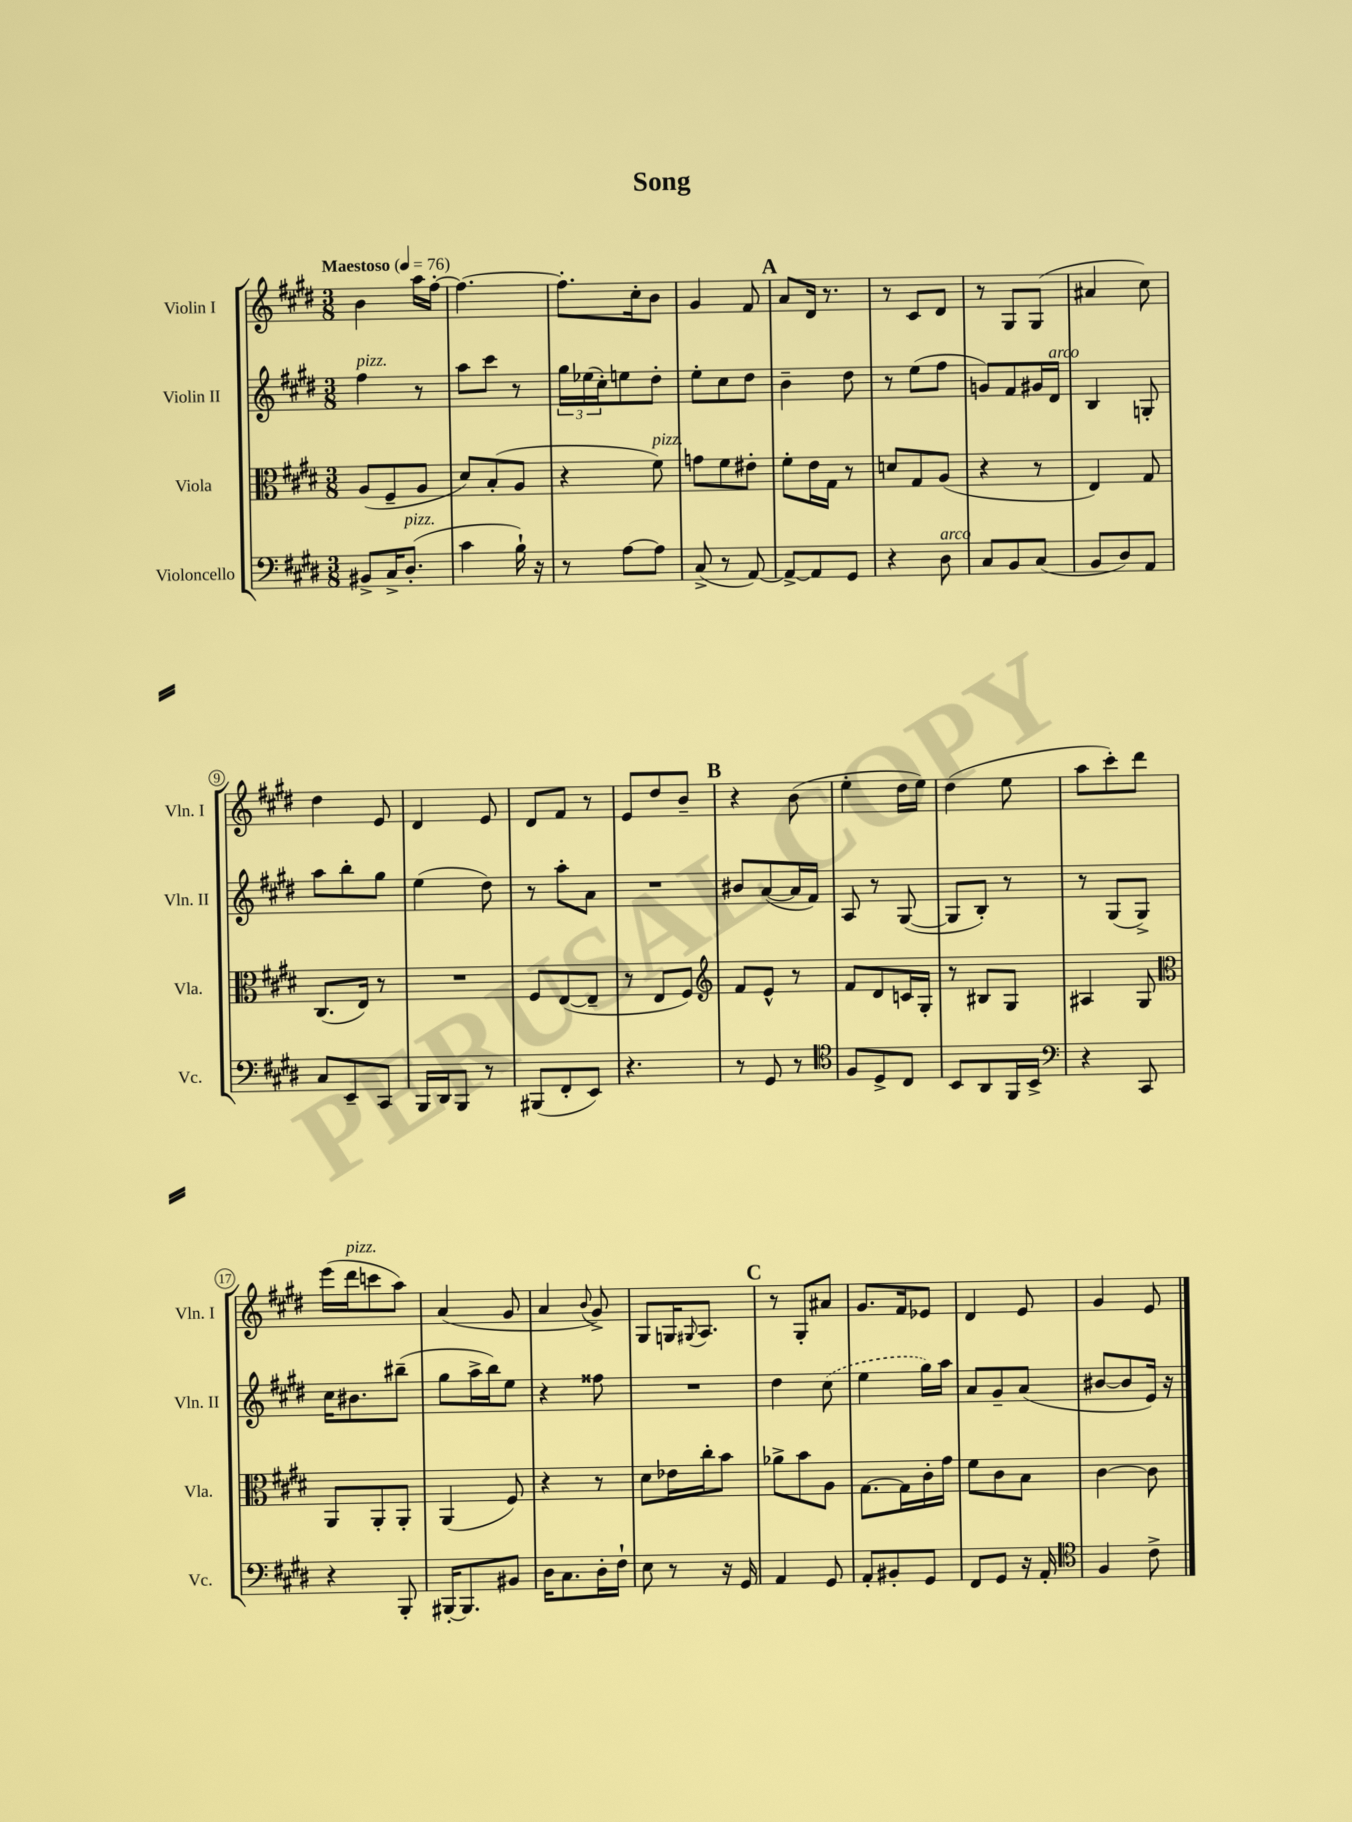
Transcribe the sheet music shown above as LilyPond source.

\header { title = "Song" }
<<
\new StaffGroup <<
\new Staff = "s0" \with { instrumentName = "Violin I" shortInstrumentName = "Vln. I" } {
    \clef treble \key e \major \numericTimeSignature \time 3/8 \tempo "Maestoso" 4 = 76
    b'4 a''16 fis''16~-. |
    fis''4.~ |
    fis''8.-. cis''16-. b'8 |
    gis'4 fis'8 |
    \mark \markup { \bold "A" } a'8 dis'16 r8. |
    r8 cis'8 dis'8 |
    r8 gis8 gis8( |
    ais'4 cis''8) |
    dis''4 e'8 |
    dis'4 e'8 |
    dis'8 fis'8 r8 |
    e'8 dis''8 b'8-- |
    \mark \markup { \bold "B" } r4 b'8( |
    e''4-. dis''16 e''16) |
    dis''4( e''8 |
    a''8 cis'''8-.) dis'''8 |
    e'''16( dis'''16^\markup { \italic "pizz." } c'''8 a''8) |
    a'4( gis'8 |
    a'4 \appoggiatura { b'8 } gis'8->) |
    gis8 g16 \appoggiatura { gis8 } a8. |
    \mark \markup { \bold "C" } r8 gis8-. ais'8 |
    gis'8. fis'16 ees'8 |
    dis'4 e'8 |
    gis'4 e'8 \bar "|." |
}
\new Staff = "s1" \with { instrumentName = "Violin II" shortInstrumentName = "Vln. II" } {
    \clef treble \key e \major \numericTimeSignature \time 3/8
    fis''4^\markup { \italic "pizz." } r8 |
    a''8 cis'''8 r8 |
    \tuplet 3/2 { gis''16 ees''16( cis''16-.) } e''8 dis''8-. |
    e''8-. cis''8 dis''8 |
    \mark \markup { \bold "A" } b'4-- dis''8 |
    r8 e''8( fis''8 |
    g'8) fis'8 gis'16 dis'16^\markup { \italic "arco" } |
    b4 g8-. |
    a''8 b''8-. gis''8 |
    e''4( dis''8) |
    r8 a''8-. a'8 |
    R4. |
    \mark \markup { \bold "B" } bis'8 a'8~( a'16 fis'16) |
    a8 r8 gis8~( |
    gis8 b8-.) r8 |
    r8 gis8( gis8->) |
    cis''16 bis'8. bis''8--( |
    gis''8 a''16-> b''16) e''8 |
    r4 fisis''8 |
    R4. |
    \mark \markup { \bold "C" } dis''4 \once \slurDashed cis''8( |
    e''4 gis''16) a''16 |
    a'8 gis'8-- a'8( |
    bis'8~ bis'8 e'16) r16 \bar "|." |
}
\new Staff = "s2" \with { instrumentName = "Viola" shortInstrumentName = "Vla." } {
    \clef alto \key e \major \numericTimeSignature \time 3/8
    a8( fis8-- a8 |
    dis'8) b8-.( a8 |
    r4 fis'8^\markup { \italic "pizz." }) |
    g'8 fis'8 eis'8-. |
    \mark \markup { \bold "A" } fis'8-. e'16 gis16 r8 |
    d'8 gis8 a8( |
    r4 r8 |
    e4) gis8 |
    cis8.( e16) r8 |
    R4. |
    fis8 e8~( e8-- |
    r8 e8 fis8) |
    \mark \markup { \bold "B" } \clef treble fis'8 e'8-^ r8 |
    fis'8 dis'8 c'16 gis16-. |
    r8 bis8 gis8 |
    ais4 gis8 |
    \clef alto a,8 a,8-. a,8-. |
    a,4( fis8) |
    r4 r8 |
    dis'8 ees'16 cis''16-. b'8 |
    \mark \markup { \bold "C" } aes'8-> b'8 a8 |
    gis8.~ gis16 cis'16-. gis'16 |
    fis'8 cis'8 b8 |
    cis'4~ cis'8 \bar "|." |
}
\new Staff = "s3" \with { instrumentName = "Violoncello" shortInstrumentName = "Vc." } {
    \clef bass \key e \major \numericTimeSignature \time 3/8
    bis,8-> cis16-> dis8.-.^\markup { \italic "pizz." }( |
    cis'4 b16-!) r16 |
    r8 a8~ a8 |
    cis8->( r8 a,8~) |
    \mark \markup { \bold "A" } a,8~-> a,8 gis,8 |
    r4 dis8^\markup { \italic "arco" } |
    cis8 b,8 cis8( |
    b,8 dis8) a,8 |
    cis8 e,8-- cis,8 |
    b,,16 dis,16 b,,8 r8 |
    bis,,8( fis,8-. e,8) |
    r4. |
    \mark \markup { \bold "B" } r8 gis,8 r8 |
    \clef tenor fis8 dis8-> cis8 |
    b,8 a,8 fis,16 b,16-> |
    \clef bass r4 cis,8 |
    r4 b,,8-. |
    bis,,16~-. bis,,8. bis,8 |
    dis16 cis8. dis16-. fis16-! |
    e8 r8 r16 gis,16 |
    \mark \markup { \bold "C" } a,4 gis,8 |
    a,8-. bis,8-. gis,8 |
    fis,8 gis,8 r16 a,16-. |
    \clef tenor fis4 cis'8-> \bar "|." |
}
>>
>>
\layout { \context { \Score \override BarNumber.stencil = #(make-stencil-circler 0.1 0.3 ly:text-interface::print) } }
